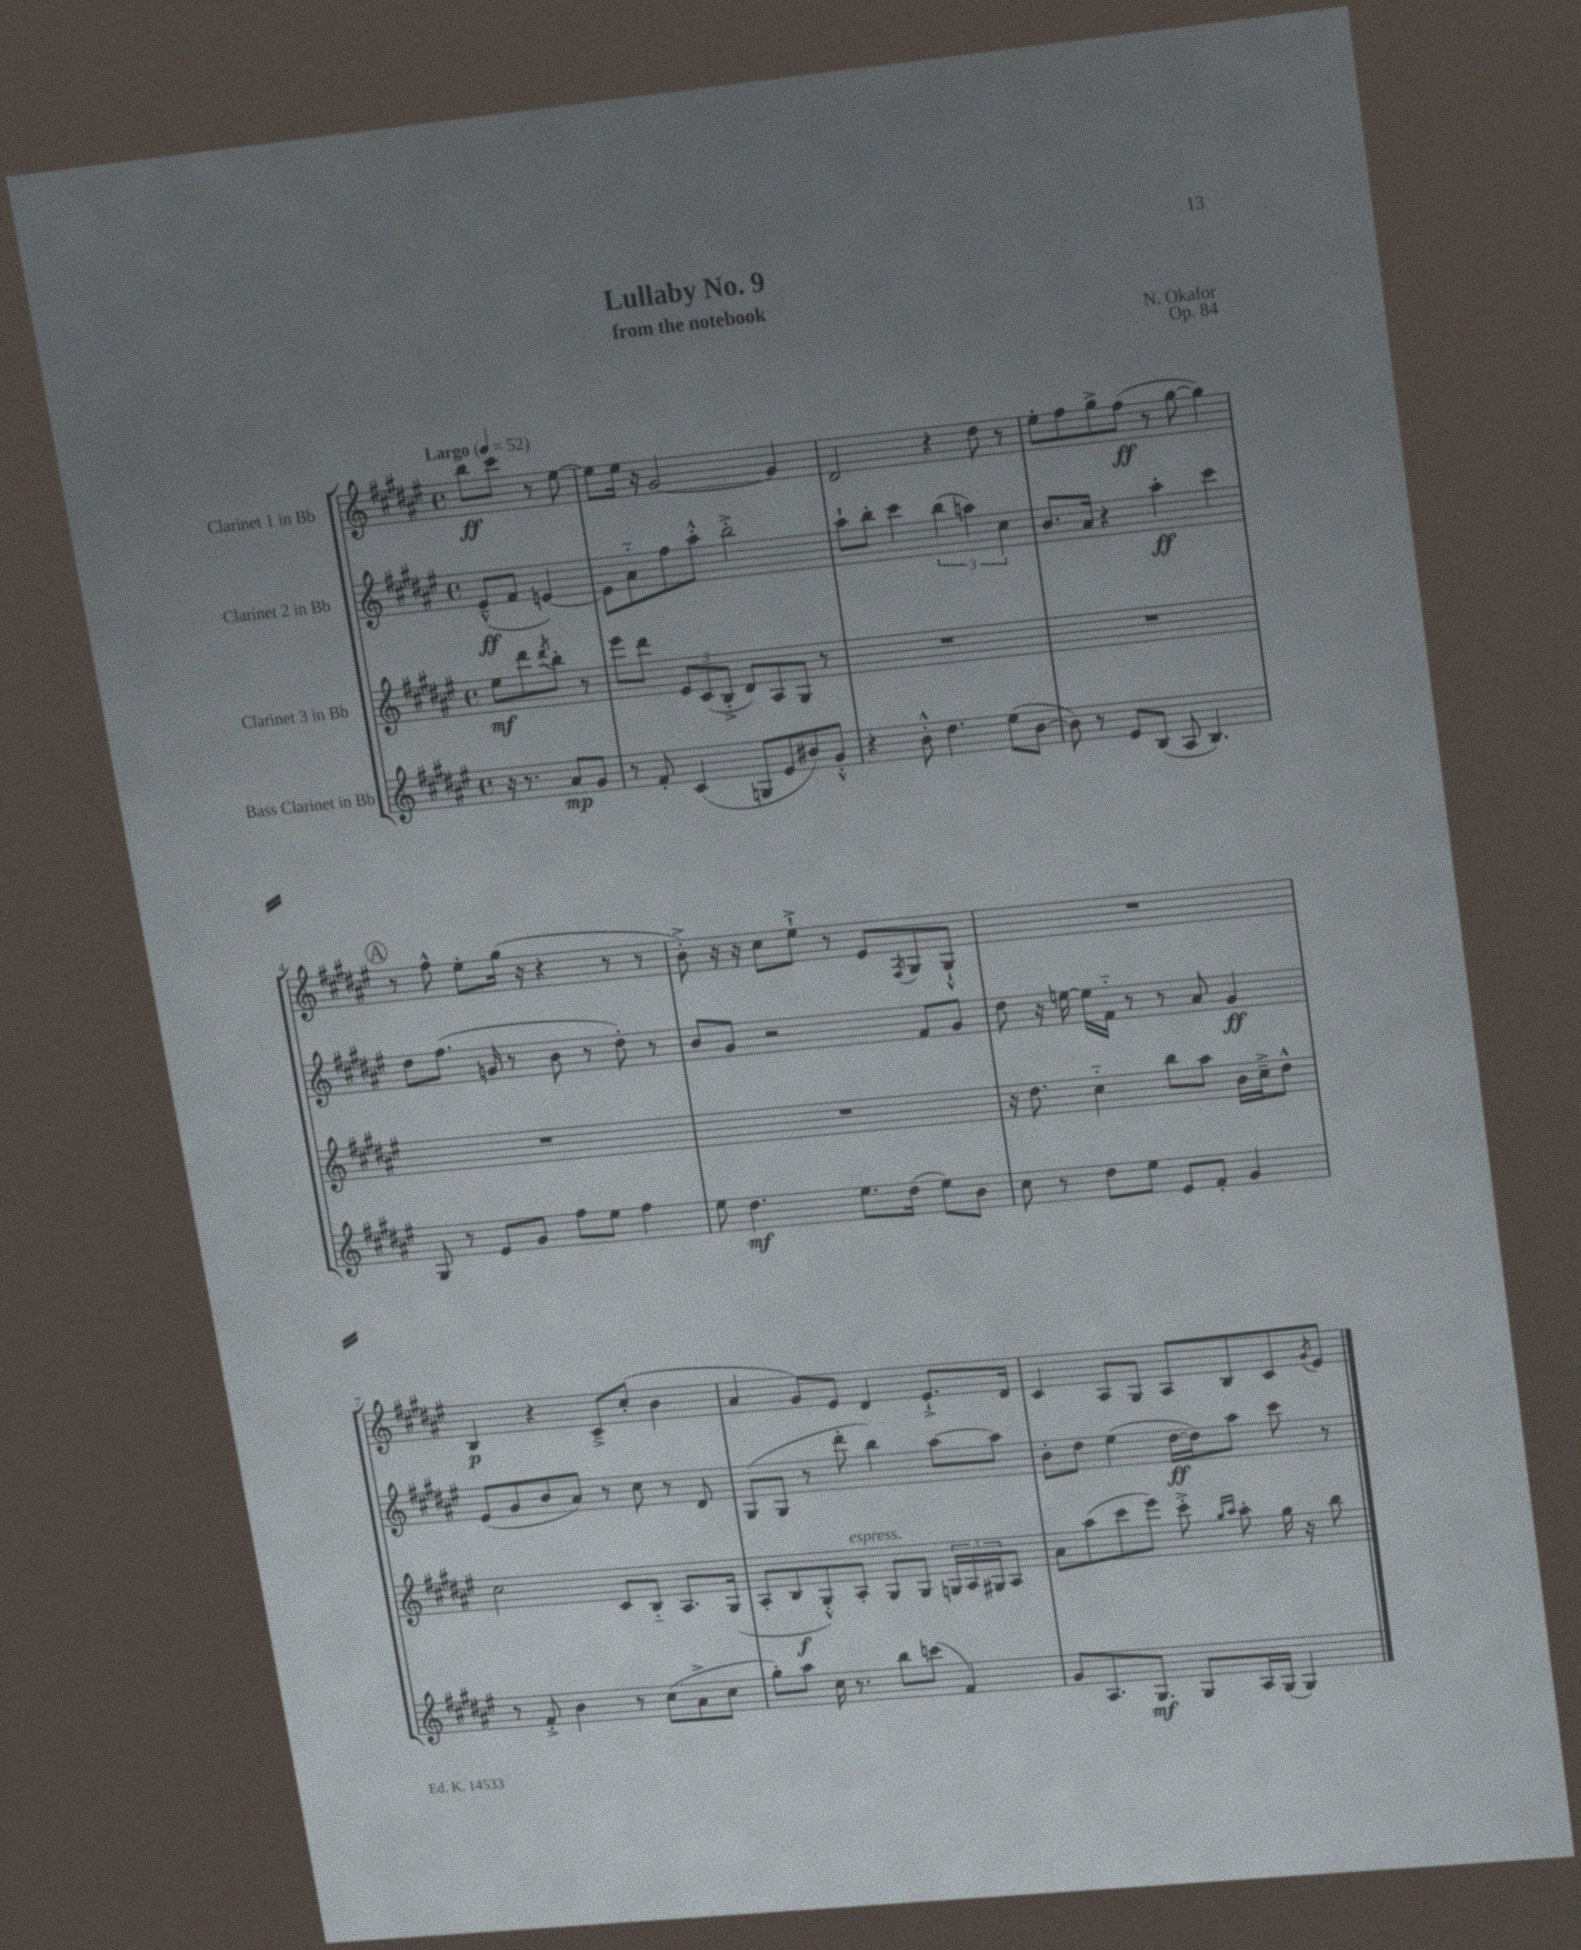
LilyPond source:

\header { title = "Lullaby No. 9" composer = "N. Okafor" subtitle = "from the notebook" opus = "Op. 84" }
<<
\new StaffGroup <<
\new Staff = "s0" \with { instrumentName = "Clarinet 1 in Bb" } {
    \clef treble \key fis \major \defaultTimeSignature \time 4/4 \partial 2 \tempo "Largo" 4 = 52
    b''8\ff cis'''8 r8 eis''8~ |
    eis''8 eis''16 r16 gis'2~ gis'4 |
    dis'2 r4 dis''8 r8 |
    eis''8-. fis''8 gis''8-> fis''8\ff( r8 gis''8~ gis''4) |
    \mark \markup { \circle "A" } r8 fis''8-^ eis''8-. gis''16( r16 r4 r8 r8 |
    b'8-.->) r16 r16 cis''8 eis''8-!-> r8 eis'8 \acciaccatura { fis8 } gis8 gis8-!-^ |
    R1 |
    b4\p r4 cis'8---> cis''8-.( b'4 |
    ais'4 gis'8) eis'8 dis'4 eis'8.-!-> dis'16 |
    cis'4 ais8 gis8 ais8 b8 cis'8 \acciaccatura { gis'8 } eis'8 \bar "|." |
}
\new Staff = "s1" \with { instrumentName = "Clarinet 2 in Bb" } {
    \clef treble \key fis \major \defaultTimeSignature \time 4/4 \partial 2
    eis'8---^\ff( fis'8 e'4~) |
    e'8 ais'8-_ fis''8 ais''8-.-^ b''2-.-> |
    ais''8-! b''8-. cis'''4 \tuplet 3/2 { b''4( a''4) cis''4 } |
    b'8. ais'16 r4 ais''4-.\ff cis'''4 |
    \mark \markup { \circle "A" } dis''8 fis''8.( g'16 r8 b'8 r8 dis''8-.) r8 |
    b'8 gis'8 r2 fis'8 gis'8 |
    dis''8 r16 e''16~ e''16 fis'16-_ r8 r8 ais'8 gis'4\ff |
    eis'8( gis'8 b'8 ais'8) r8 cis''8 r8 dis'8 |
    gis8( gis8 r8 dis'''8-. b''4) ais''8~ ais''8 |
    b'8-. dis''8 eis''4( dis''16~\ff dis''16) ais''8 cis'''8 r8 \bar "|." |
}
\new Staff = "s2" \with { instrumentName = "Clarinet 3 in Bb" } {
    \clef treble \key fis \major \defaultTimeSignature \time 4/4 \partial 2
    eis''8\mf dis'''8 \acciaccatura { dis'''8 } b''8-. r8 |
    eis'''8 dis'''8 \tuplet 3/2 { eis'8 cis'8( b8-.-> } dis'8) ais8 gis8 r8 |
    R1 |
    R1 |
    \mark \markup { \circle "A" } R1 |
    R1 |
    r16 dis''8. cis''4-_ b''8 ais''8 b'16 cis''16---> dis''8-^ |
    cis''2 cis'8 b8-_ ais8. gis16( |
    ais8-. b8\f gis8-.-^) ais8-.^\markup { \italic "espress." } gis8 gis8 \tuplet 3/2 { g16 ais16 gis16 } ais8 |
    ais'8 ais''8( cis'''8 eis'''8) cis'''8-.-> \grace { gis''16 ais''16 } ais''8-. gis''16 r16 b''8 \bar "|." |
}
\new Staff = "s3" \with { instrumentName = "Bass Clarinet in Bb" } {
    \clef treble \key fis \major \defaultTimeSignature \time 4/4 \partial 2
    r16 r8. ais'8\mp gis'8 |
    r8 fis'8-. cis'4( g8 eis'8 bis'8) gis'8-.-^ |
    r4 b'8-.-^ dis''4. eis''8( b'8~ |
    b'8) r8 eis'8 b8( ais8 b4.) |
    \mark \markup { \circle "A" } gis8 r8 eis'8 gis'8 fis''8 eis''8 fis''4 |
    eis''8 dis''4.\mf eis''8. dis''16( eis''8) b'8 |
    cis''8 r8 dis''8 eis''8 eis'8 fis'8-. gis'4 |
    r8 fis'8-.-> b'4 r8 cis''8( ais'8-> cis''8 |
    gis''8-.) ais''8 cis''16 r8. b''8 c'''8( fis'4) |
    gis'8 ais8. gis8.\mf gis8 ais16 gis16( gis4) \bar "|." |
}
>>
>>
